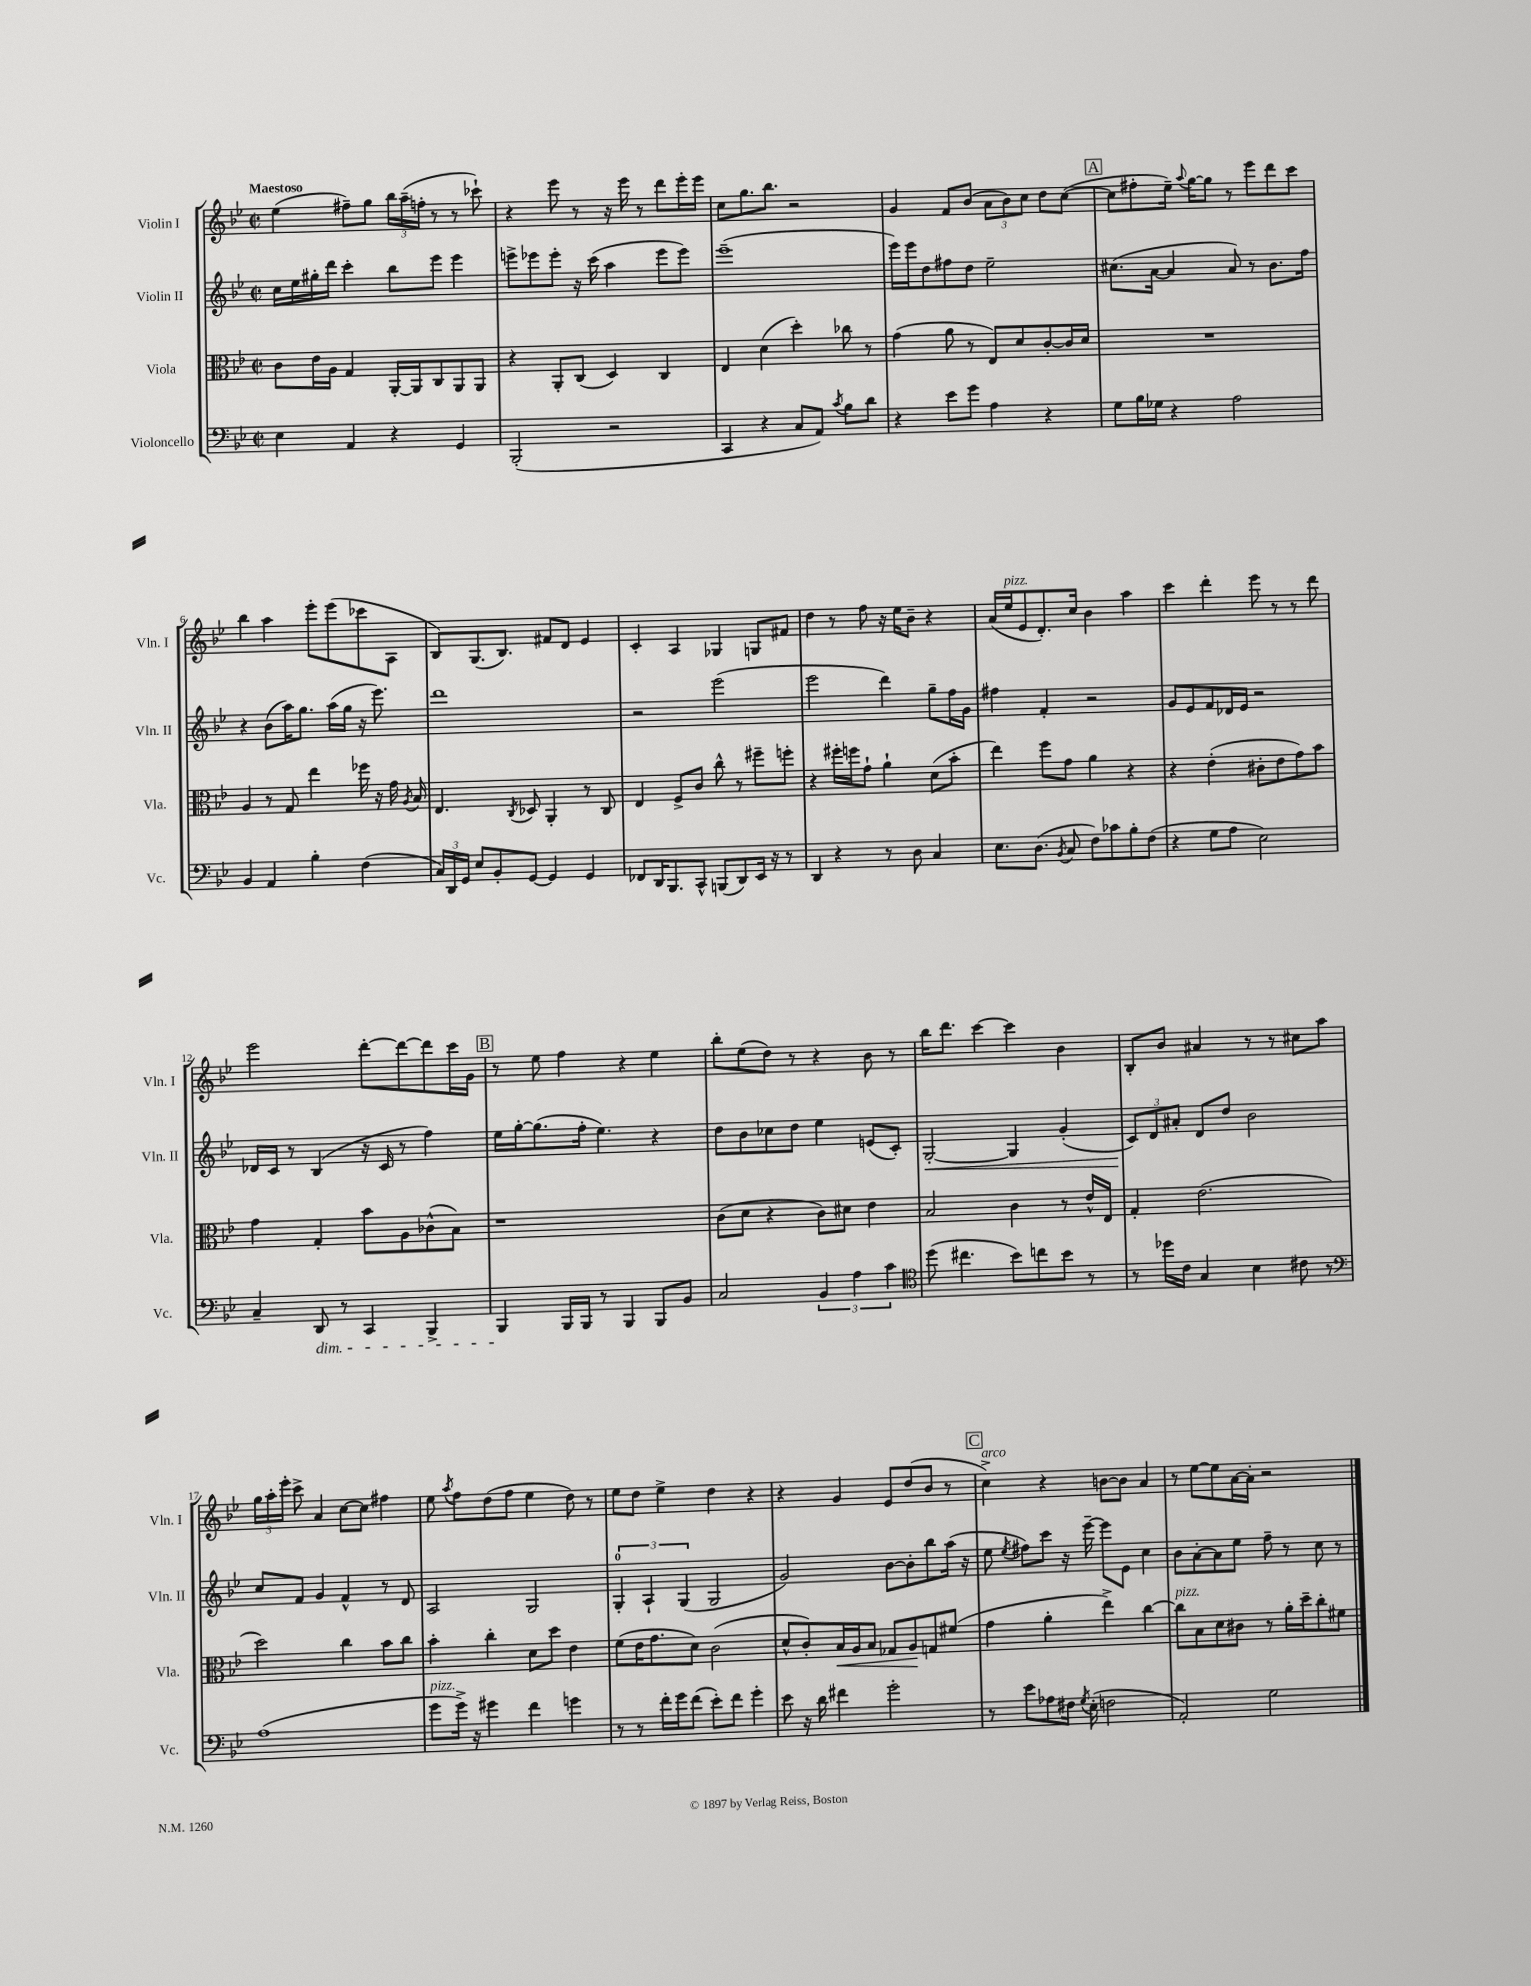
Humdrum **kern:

**kern	**kern	**kern	**kern
*staff4	*staff3	*staff2	*staff1
*clefF4	*clefC3	*clefG2	*clefG2
*k[b-e-]	*k[b-e-]	*k[b-e-]	*k[b-e-]
*M2/2	*M2/2	*M2/2	*M2/2
*met(c|)	*met(c|)	*met(c|)	*met(c|)
4E-	8c	16cc	(4ee-
.	.	16ee-	.
.	16e-	16gg#'	.
.	16A	16ddd	.
4AA	4G	4ccc'	8ff#~)
.	.	.	8gg
4r	[16AA'	8bb-	24bb-
.	.	.	(24aa~
.	16AA]	.	.
.	.	.	24ff'
.	8C	8eee-	8r
4GG	8AA	4eee-	8r
.	8AA	.	8ccc-`)
=	=	=	=
(2BBB-'	4r	8eee^	4r
.	.	8eee-	.
.	8AA'	8eee-'	8eee-
.	(8C	16r	8r
.	.	(16ccc	.
2r	4D)	4aa	16r
.	.	.	16eee-
.	.	.	8r
.	4C	8eee-	8ddd
.	.	8eee-)	16eee-'
.	.	.	16eee-
=	=	=	=
4CC	4E-	(1eee-~	8cc
.	.	.	8.gg
4r	(4d	.	.
.	.	.	8.bb-
8C	4dd')	.	2r
8AA)	.	.	.
8qc	.	.	.
8B-	8cc-	.	.
8d	8r	.	.
=	=	=	=
4r	(4g	16eee-)	4g
.	.	16eee-	.
.	.	8dd	.
8e-	8a	8ff#	8f
8g	8r	8dd	(8b-
4A	8E-)	2ee-~	12a
.	.	.	12b-)
.	8d	.	.
.	.	.	12cc
4r	[8c'	.	8dd
.	16c]	.	([8cc
.	16d	.	.
=	=	=	=
8G	1r	(8.cc#	8cc]
16B-	.	.	8ff#'
16G-	.	[16a	.
4r	.	4a]	16ee-~)
.	.	.	8qqaa
.	.	.	[16gg
.	.	.	8gg]
2A	.	8a)	8r
.	.	8r	8eee-
.	.	8.b-	8ddd
.	.	.	8ccc
.	.	16ff	.
=	=	=	=
4BB-	4A	4r	4bb-
4AA	8r	(8b-	4aa
.	8G	16aa)	.
.	.	8.gg	.
4B-'	4ee-	.	8eee-'
.	.	(16aa	(8eee-
.	.	16gg	.
(4F	16ff-	16r	8ccc-
.	16r	8.eee-)	.
.	16g	.	8A
.	8qA	.	.
.	16B-	.	.
=	=	=	=
24C)	4.E-	1ddd	8B-)
24DD	.	.	.
24GG	.	.	.
8E-	.	.	(8.G
8BB-'	.	.	.
.	.	.	8.B-)
.	8qC	.	.
[8GG	8D-	.	.
4GG]	4AA'	.	8f#
.	.	.	8d
4GG	8r	.	4e-
.	8C	.	.
=	=	=	=
8FF-	4E-	2r	4c'
16DD	.	.	.
8.BBB-	.	.	.
.	8F^	.	4A
8CC^^	8c	.	.
(8BBB	8cc^^	(2eee-	4G-
8DD)	8r	.	.
16EE-	8ff#~	.	8G
16r	.	.	.
8r	8ff'	.	8f#
=	=	=	=
4DD	4r	2eee-	4dd
4r	16ff#'	.	8r
.	16ff	.	.
.	8g`	.	8ff
8r	4a`	4ddd)	16r
.	.	.	16ee-
8D	.	.	8b-~
4C	(8d	8gg~	4r
.	8b-'	16ff	.
.	.	16g	.
=	=	=	=
8.E-	4ee-)	4ff#	(16a
.	.	.	16ee-
.	.	.	8e-
(8.D	.	.	.
.	8ff	4f'	8.d')
8qBB-	.	.	.
8C	8g	.	.
.	.	.	16cc
8F)	4a	2r	4b-
8c-	.	.	.
8B-'	4r	.	4aa
(8F	.	.	.
=	=	=	=
4r	4r	8g	4ccc
.	.	8e-	.
8G	(4e-'	8f	4ddd'
8A	.	16d-	.
.	.	16e-	.
2E-)	8c#'	2r	8eee-
.	8e-	.	8r
.	8g)	.	8r
.	8b-	.	8ddd
=	=	=	=
4C~	4g	16d-	2eee-
.	.	16c	.
.	.	8r	.
8DD	4G'	(4B-	.
8r	.	.	.
4CC	8b-	16r	[8ddd'
.	.	16c	.
.	8A	8r	8ddd_
4BBB-^	(8c-^^	4ff)	8ddd]
.	8B-)	.	16ccc
.	.	.	16g
=	=	=	=
4BBB-	1r	16ee-	8r
.	.	[16gg'	.
.	.	(8.gg]	8ee-
16BBB-	.	.	4ff
16BBB-	.	16ff'	.
8r	.	4.ee-)	.
4BBB-	.	.	4r
8BBB-	.	4r	4ee-
8BB-	.	.	.
=	=	=	=
2C	(8c	8dd	8bb-'
.	8d	8b-	(8ee-
.	4r	8cc-	8dd)
.	.	8dd	8r
6BB-	8c)	4ee-	4r
.	8d#	.	.
6A	.	.	.
.	4e-	(8e	8b-
6c	.	.	.
.	.	8c')	8r
=	=	=	=
*clefC4	*	*	*
(8dd	2B-	[2G'	16bb-
.	.	.	8.ddd
4.cc#	.	.	.
.	.	.	[4ccc
8b-)	4c	4G]	4ccc]
8cc	.	.	.
8b-	8r	(4g'	4b-
8r	16e-^^	.	.
.	16E-	.	.
=	=	=	=
8r	4G'	12c)	8B-'
.	.	12d	.
16dd-	.	.	8b-
.	.	12a#'	.
16c	.	.	.
4G	(2.e-	8d	4a#
.	.	8dd	.
4B-	.	2b-	8r
.	.	.	8r
8c#	.	.	8cc#
8r	.	.	8aa
=	=	=	=
*clefF4	*	*	*
(1A	2dd)	8cc	24gg
.	.	.	24aa'
.	.	.	24eee-'
.	.	8f	8ccc^
.	.	4g	4a
.	4cc	4f^^	[8cc
.	.	.	8cc]
.	8b-	8r	4ff#
.	8cc	8d	.
=	=	=	=
8g	4b-'	2A	8ee-
.	.	.	8qaa
16g^)	.	.	8ff
16r	.	.	.
4g#	4cc'	.	(8dd
.	.	.	8ff
4f	8d	2G	4ee-
.	8dd	.	.
4g	4e-	.	8dd)
.	.	.	8r
=	=	=	=
8r	(8f	6G'	8ee-
8r	16e-	.	8dd
.	.	6A`	.
.	8.g	.	.
16f'	.	.	4ee-^
16g	.	.	.
.	.	(6G	.
(8f	8d)	.	.
8e-')	(2c	2G	4dd
8f	.	.	.
4g'	.	.	4r
=	=	=	=
8e-	8d^^	2g)	4r
16r	8c')	.	.
16d	.	.	.
4f#	16B-	.	4g
.	16A	.	.
.	8B-	.	.
2g'	8G-	[8b-	8e-
.	8A	8b-']	(8dd
.	8G	8bb-	8b-
.	(8f#	(16aa	8r
.	.	16r	.
=	=	=	=
8r	4g	8ee-	4cc^)
.	.	8qee-	.
8e-	.	8ff#)	.
8A-	4a'	8ccc	4r
16F#	.	16r	.
8qG	.	.	.
(16E-'	.	[16eee-~	.
2F	4ee-^)	8eee-]	[8b
.	.	8e-	8b]
.	[4cc	4cc	4a
=	=	=	=
2AA')	8cc]	8b-	8r
.	8B-	[8a'	[8ee-
.	8d	8a]	8ee-]
.	8c#	8ee-	[16a
.	.	.	16a']
2G	8r	8ff~	2r
.	16a'	8r	.
.	16dd~	.	.
.	8cc'	8cc	.
.	8f#	8r	.
==	==	==	==
*-	*-	*-	*-
